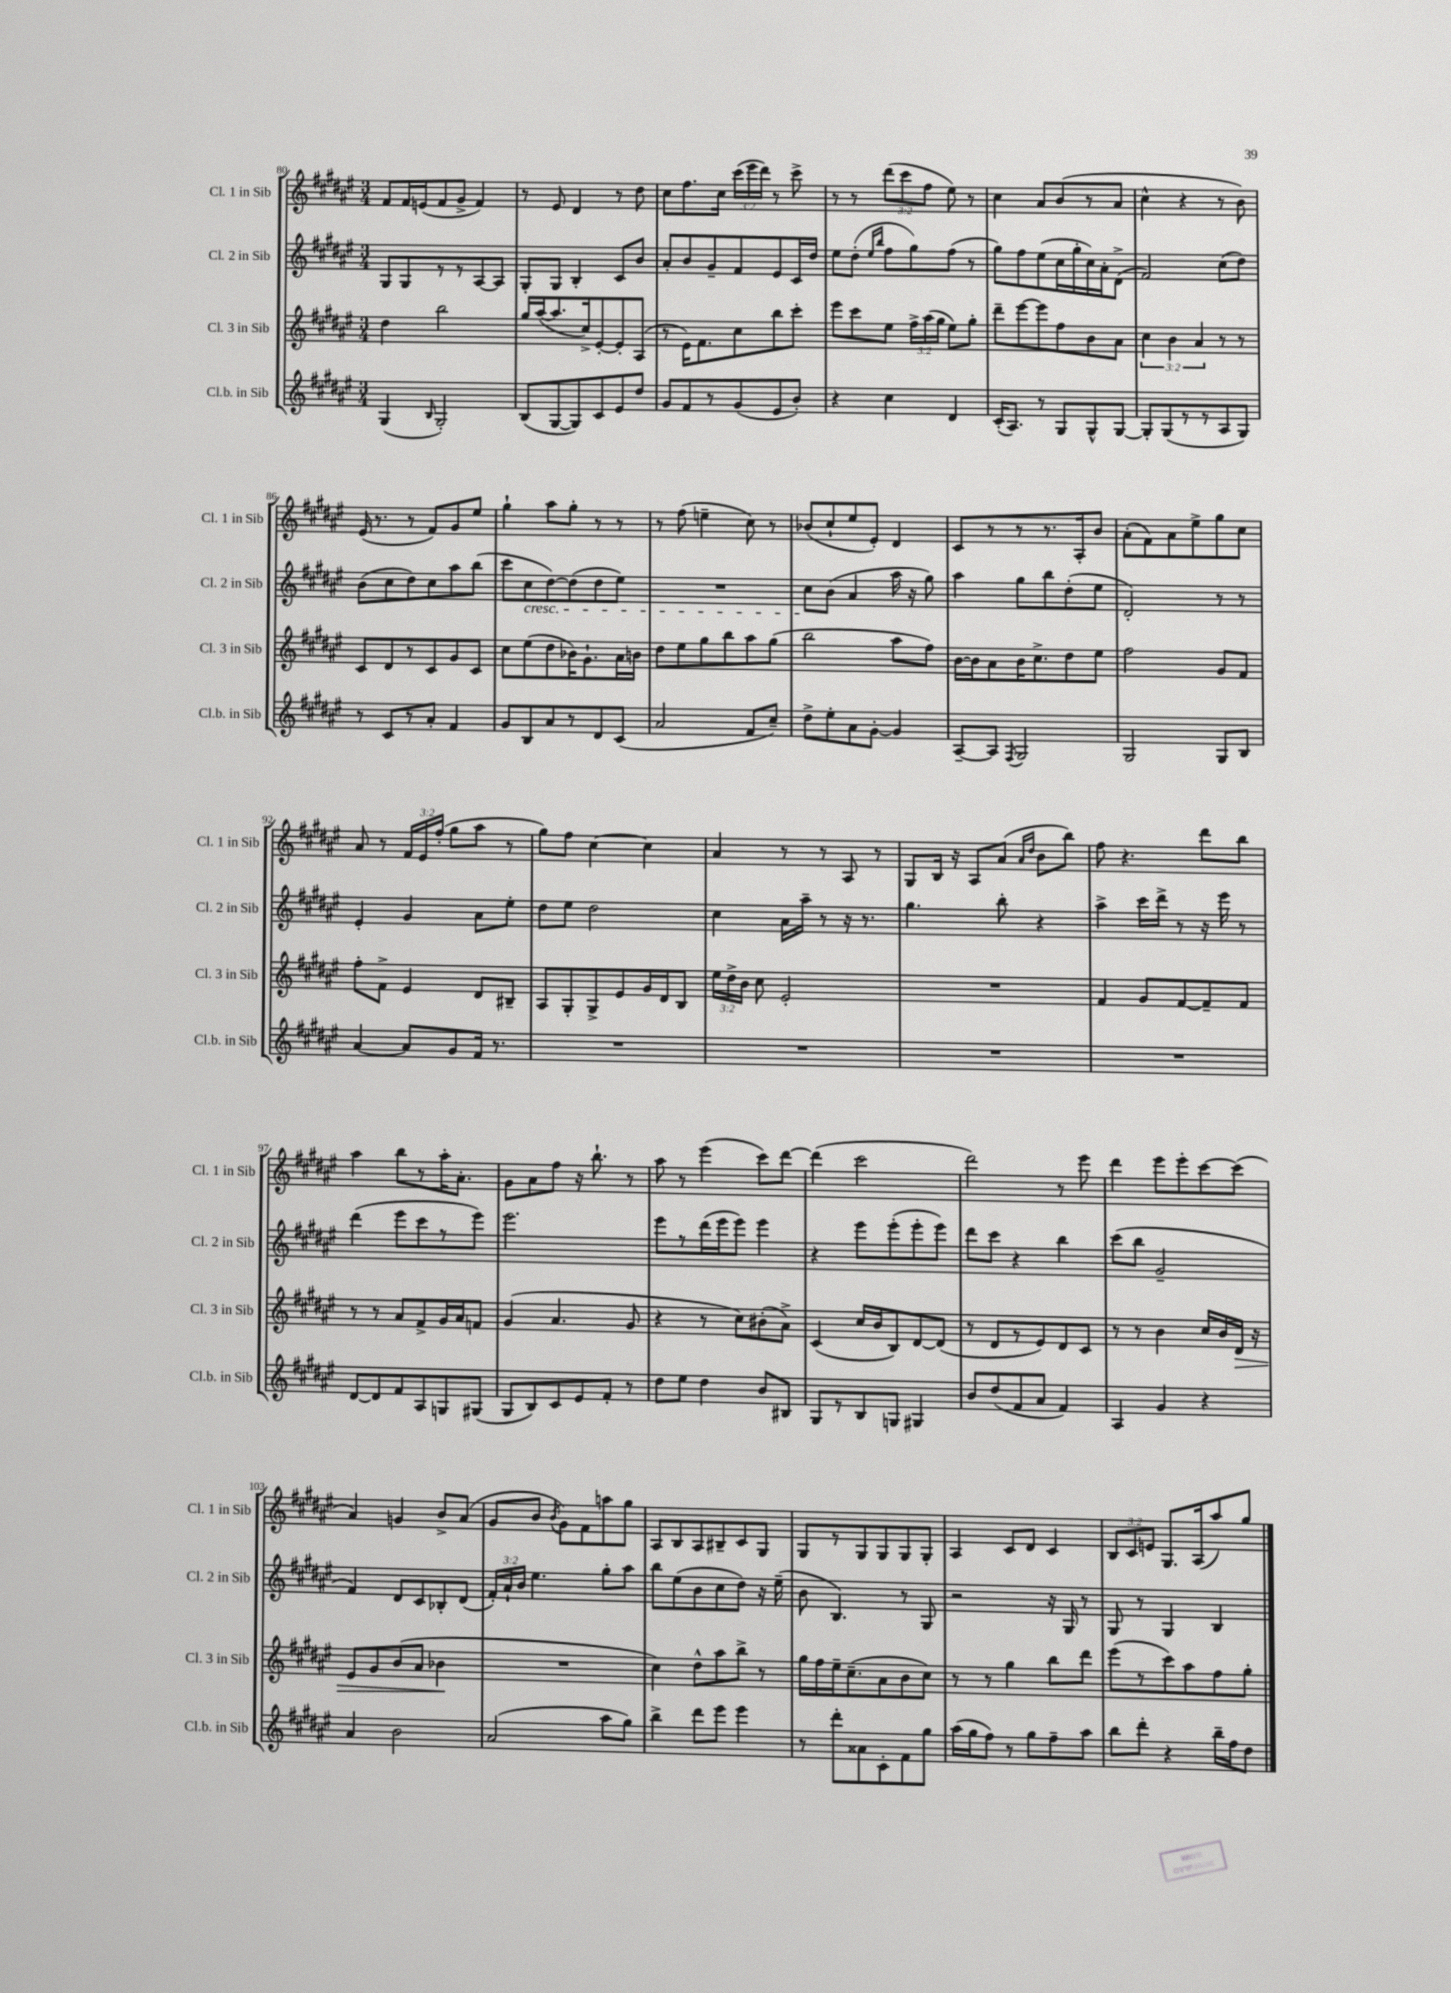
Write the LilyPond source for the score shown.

<<
\new StaffGroup <<
\new Staff = "s0" \with { instrumentName = "Cl. 1 in Sib" shortInstrumentName = "Cl. 1 in Sib" } {
    \clef treble \key fis \major \numericTimeSignature \time 3/4 \override Staff.TupletNumber.text = #tuplet-number::calc-fraction-text
    \autoBeamOff fis'8[ fis'16 e'16( fis'8 gis'8]-> fis'4) |
    r8 eis'8 dis'4 r8 dis''8 |
    cis''8[ fis''8. cis''16] \tuplet 3/2 { cis'''16[( eis'''16 dis'''16]) } r8 cis'''8-> |
    r8 r8 \tuplet 3/2 { dis'''8[( cis'''8 fis''8] } eis''8) r8 |
    cis''4 ais'8[ b'8( r8 ais'8] |
    cis''4-^ r4 r8 b'8) |
    eis'16( r8. r8 fis'8[) gis'8 eis''8] |
    gis''4-! ais''8[ gis''8]-. r8 r8 |
    r8 fis''8( e''4-- cis''8) r8 |
    bes'8[( cis''8-! eis''8 eis'8]-.) dis'4 |
    cis'8[ r8 r8 r8. ais16-. b'8] |
    ais'8[-.( fis'8) ais'8 eis''8-> gis''8 cis''8] |
    ais'8 r8 \tuplet 3/2 { fis'16[ eis'16 fis''16]-.( } gis''8[ ais''8] r8 |
    gis''8[) fis''8] cis''4~ cis''4 |
    ais'4 r8 r8 ais8 r8 |
    gis8[ b16] r16 ais8[ ais'8]( \grace { ais'16[ dis''16] } b'8[ b''8]) |
    fis''8 r4. dis'''8[ b''8] |
    ais''4 b''8[ r8 ais''16-. ais'8.]-. |
    gis'8[ ais'8 fis''8] r16 b''8.-! r8 |
    ais''8 r8 eis'''4( cis'''8[) dis'''8]~ |
    dis'''4( cis'''2 |
    dis'''2) r8 eis'''8 |
    dis'''4 eis'''8[ eis'''8-. cis'''8~ cis'''8]( |
    ais'4) g'4 b'8[-> ais'8]( |
    gis'8[ b'8] \acciaccatura { b'8 } gis'8[) fis'8 a''8 gis''8] |
    ais8[ b8 ais8 bis8-- cis'8 gis8] |
    gis8[ r8 gis8 gis8 gis8 gis8]-. |
    ais4 cis'8[ dis'8] cis'4 |
    \tuplet 3/2 { b8[ cis'8 e'8] } gis8.[ ais16( ais''8) gis''8] \bar "|." |
}
\new Staff = "s1" \with { instrumentName = "Cl. 2 in Sib" shortInstrumentName = "Cl. 2 in Sib" } {
    \clef treble \key fis \major \numericTimeSignature \time 3/4 \override Staff.TupletNumber.text = #tuplet-number::calc-fraction-text
    \autoBeamOff gis8[ gis8 r8 r8 ais8~ ais8] |
    gis8[-. gis8] b4-. cis'8[ b'8] |
    ais'8[-. b'8 gis'8-- fis'8 eis'8 cis'16 dis''16] |
    eis''8[ dis''8]-.( \grace { eis''16[ b''16] } fis''8[ gis''8) fis''8]( r8 |
    gis''8[) fis''8 eis''8( cis''16 gis''16-. cis''16) ais'16-. dis'8]->( |
    fis'2) cis''8[( dis''8]) |
    b'8[( cis''8 dis''8) cis''8 ais''8 b''8]( |
    cis'''8[ cis''8\cresc dis''8~) dis''8( dis''8 eis''8]) |
    R2. |
    cis''8[\! b'8]( ais'4 ais''16 r16 gis''8) |
    ais''4 gis''8[ b''8 dis''8-.( eis''8] |
    dis'2-.) r8 r8 |
    eis'4-. gis'4 ais'8[ eis''8]-. |
    dis''8[ eis''8] dis''2 |
    cis''4 ais'16[ ais''16]-- r8 r16 r8. |
    gis''4. b''8-. r4 |
    ais''4-> cis'''16[ dis'''16]-> r8 r16 eis'''16 r8 |
    dis'''4( eis'''8[ cis'''8 r8 eis'''8]) |
    eis'''2. |
    eis'''8[ r8 dis'''16( eis'''16 eis'''8]) eis'''4 |
    r4 eis'''8[ eis'''8-.( eis'''8-. eis'''8]) |
    dis'''8[ cis'''8] r4 b''4 |
    cis'''8[( b''8] gis'2-- |
    fis'4) dis'8[ cis'8 bes8-. dis'8]( |
    \tuplet 3/2 { fis'16[-.) ais'16-! b'16] } eis''4. gis''8[-. ais''8] |
    b''8[ eis''8( b'8 cis''8 dis''8]) r16 eis''16--( |
    b'8 b4.) r8 gis8 |
    r2 r16 gis16 r8 |
    gis8 r8 gis4 b4 \bar "|." |
}
\new Staff = "s2" \with { instrumentName = "Cl. 3 in Sib" shortInstrumentName = "Cl. 3 in Sib" } {
    \clef treble \key fis \major \numericTimeSignature \time 3/4 \override Staff.TupletNumber.text = #tuplet-number::calc-fraction-text
    \autoBeamOff dis''4 b''2 |
    gis''16[ ais''16~( ais''8. cis''16->) eis'8~-. eis'8-. ais8]( |
    r8 eis'16[) fis'8. cis''8 b''8 cis'''8]-. |
    eis'''8[ cis'''8 eis''8] \tuplet 3/2 { fis''16[-> ais''16( gis''16] } eis''8[) gis''8]-. |
    dis'''8[-- eis'''8~ eis'''8 fis''8 b'8 ais'8] |
    \tuplet 3/2 { cis''4 b'4 ais'4 } r8 r8 |
    cis'8[ dis'8 r8 cis'8 gis'8 cis'8] |
    cis''8[ eis''8( dis''8 bes'16) gis'8.-! ais'16 b'16] |
    dis''8[ eis''8 gis''8 b''8 ais''8 gis''8]( |
    b''2 ais''8[ fis''8]) |
    b'16[~ b'16 ais'8 b'16 cis''8.-> dis''8 eis''8] |
    fis''2 gis'8[ fis'8] |
    fis''8[-. fis'8]-> eis'4 dis'8[ bis8]-- |
    ais8[ gis8-. gis8-> eis'8 gis'16 dis'16 b8] |
    \tuplet 3/2 { eis''16[ dis''16-> b'16] } cis''8 eis'2-. |
    R2. |
    fis'4 gis'8[ fis'8~ fis'8-- fis'8] |
    r8 r8 ais'8[ fis'8-> gis'16 ais'16 f'8] |
    gis'4( ais'4. gis'8 |
    r4 r8 cis''8[) bis'8-.( ais'8]->) |
    cis'4( cis''16[ b'16 b8) dis'8~ dis'8]( |
    r8 dis'8[ r8 eis'8) dis'8 cis'8] |
    r8 r8 b'4 cis''16[ b'16 dis'16]\> r16 |
    eis'8[ gis'8 b'8( ais'8] bes'4\! |
    R2. |
    cis''4) dis''8[-^ ais''8 b''8]-> r8 |
    gis''16[ fis''16 eis''16-- cis''8.--( ais'8 b'8 cis''8]) |
    r8 r8 gis''4 b''8[ dis'''8] |
    eis'''8[( r8 cis'''8) ais''8 fis''8 gis''8]-. \bar "|." |
}
\new Staff = "s3" \with { instrumentName = "Cl.b. in Sib" shortInstrumentName = "Cl.b. in Sib" } {
    \clef treble \key fis \major \numericTimeSignature \time 3/4
    \autoBeamOff gis4( \grace { b16 } gis2-.) |
    b8[( gis8~ gis8) cis'8 eis'8 dis''8] |
    gis'8[ fis'8 r8 gis'8( eis'8 b'8]-.) |
    r4 cis''4 dis'4 |
    cis'16[-.( ais8.]) r8 gis8[ gis8-^ gis8]~ |
    gis8[-. gis8( r8 r8 ais8 gis8]) |
    r8 cis'8[ r8 ais'8]-. fis'4 |
    gis'8[ b8 ais'8 r8 dis'8 cis'8]( |
    ais'2 fis'8[ cis''8]--) |
    dis''8[-> eis''8-. ais'8 gis'8]~-. gis'4 |
    ais8[~-- ais8] \acciaccatura { fis8 } gis2 |
    gis2 gis8[ b8] |
    ais'4~ ais'8[ gis'8 fis'16] r8. |
    R2. |
    R2. |
    R2. |
    R2. |
    dis'8[~ dis'8 fis'8 ais8 g8 gis8]( |
    gis8[ b8) cis'8 eis'8 fis'8]-. r8 |
    dis''8[ eis''8] dis''4 b'8[ bis8] |
    gis8[ r8 b8 g8] gis4 |
    b'8[ dis''8( fis'8 ais'8] fis'4) |
    ais4 gis'4 r4 |
    ais'4 b'2 |
    ais'2( ais''8[ gis''8]) |
    b''4-> dis'''8[ eis'''8] eis'''4 |
    r8 dis'''8[-. aisis'8 cis'8-. fis'8 gis''8] |
    ais''16[( gis''16 fis''8]) r8 gis''8[ fis''8-- ais''8] |
    b''8[ dis'''8]-. r4 b''16[-- fis''16 dis''8] \bar "|." |
}
>>
>>
\layout { \context { \Score currentBarNumber = #80 } }
